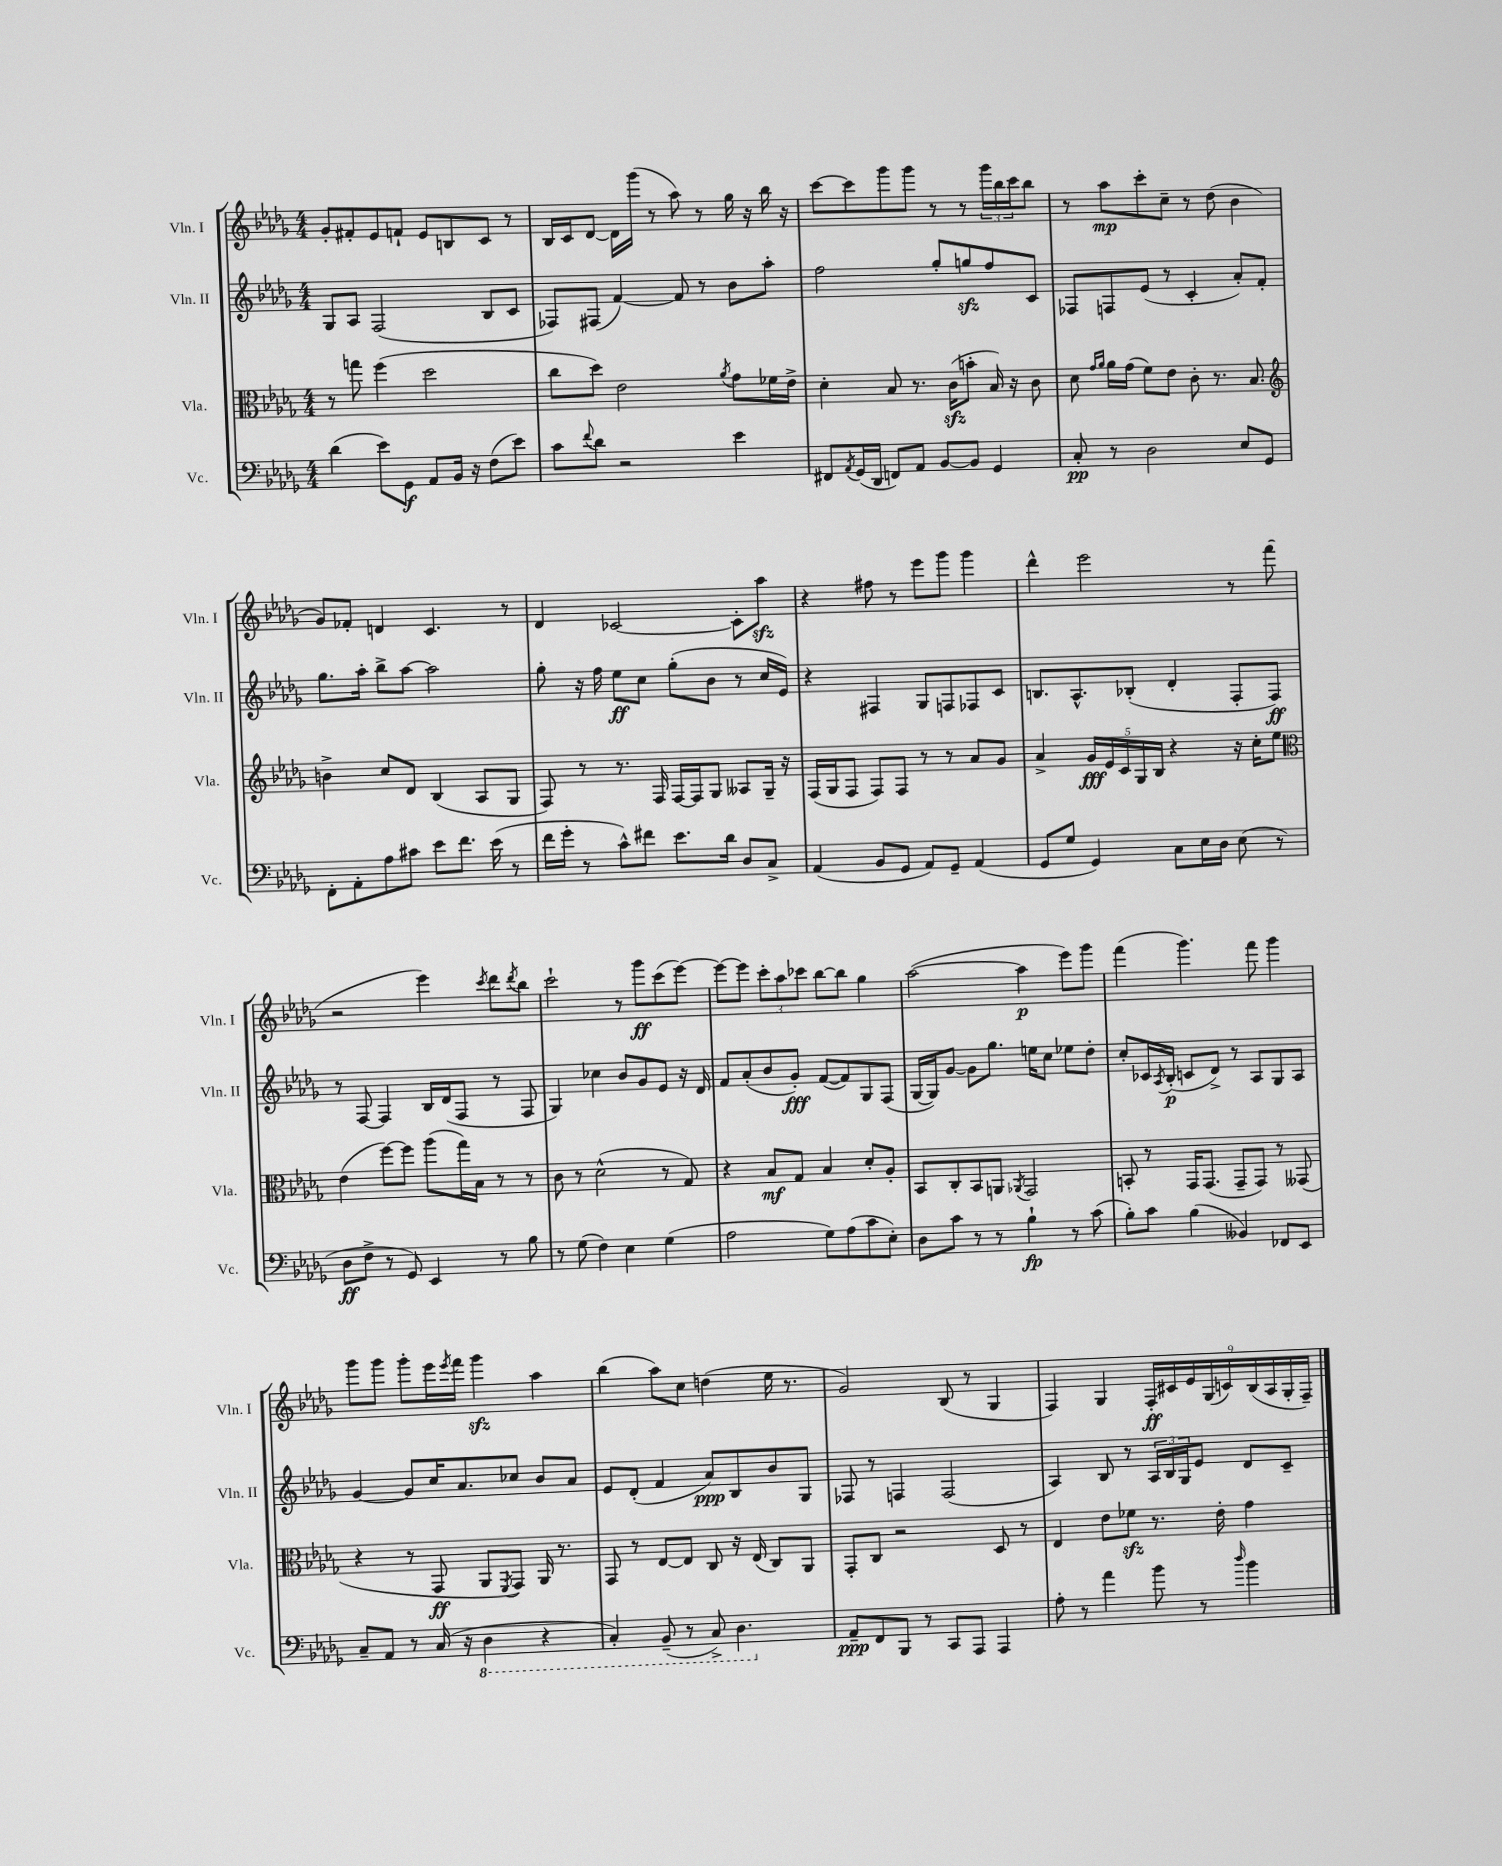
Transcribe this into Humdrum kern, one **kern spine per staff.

**kern	**kern	**kern	**kern
*staff4	*staff3	*staff2	*staff1
*clefF4	*clefC3	*clefG2	*clefG2
*k[b-e-a-d-g-]	*k[b-e-a-d-g-]	*k[b-e-a-d-g-]	*k[b-e-a-d-g-]
*M4/4	*M4/4	*M4/4	*M4/4
(4d-	8r	8G-	8g-'
.	8gg	8A-	8f#'
8e-)	(4ff	(2F	8e-
8GG-	.	.	8f`
8AA-	2dd-	.	8e-
16BB-	.	.	8B
16r	.	.	.
(8F	.	8B-	8c
8e-)	.	8c	8r
=	=	=	=
8c	8cc	8F-)	16B-
.	.	.	16c
8qqf	.	.	.
8d-	8dd-)	(8F#	[8d-
2r	2e-	[4f)	16d-]
.	.	.	(16ggg-
.	.	.	8r
.	.	8f]	8aa-)
.	.	8r	8r
.	8qa-	.	.
4e-	8g-	8b-	16gg-
.	.	.	16r
.	16f-	8aa-'	16bb-
.	16e-^	.	16r
=	=	=	=
8FF#	4d-'	2ff	[8ccc
8qAA-	.	.	.
(16GG-	.	.	8ccc]
16DD-	.	.	.
8FF)	8B-	.	8ggg-
8AA-	8.r	.	8ggg-
[8BB-	.	8gg-'	8r
.	(16c	.	.
8BB-]	8b'	8gg	8r
4GG-	16B-)	8ff	24ggg-
.	.	.	24bb-
.	16r	.	.
.	.	.	24ccc
.	8c	8c	8bb-
=	=	=	=
8C'	8d-	8F-	8r
.	16qqg-	.	.
.	16qqa-	.	.
8r	16a-	8F	8aa-
.	(16g-	.	.
2D-	8f)	(8e-	8ccc'
.	8e-	8r	8cc~
.	8c'	4c'	8r
.	8.r	.	(8dd-
8E-	.	8a-')	4b-
.	8.B-	.	.
8GG-	.	8f'	.
=	=	=	=
*	*clefG2	*	*
8FF'	4b^	8.gg-	8g-)
8AA-'	.	.	8f-'
.	.	16aa-'	.
8A-	8cc	8bb-^	4d
8c#	8d-	[8aa-	.
8e-	(4B-	2aa-]	4.c
8.f	.	.	.
.	8A-	.	.
(16e-	.	.	.
8r	8G-	.	8r
=	=	=	=
16f	8F)	8gg-'	4d-
16g-'	.	.	.
8r	8r	16r	.
.	.	16ff	.
8c^^)	8.r	8ee-	[2c-
8f#	.	8cc	.
.	16F	.	.
8.e-	[16F	(8gg-'	.
.	16F]	.	.
.	8G-	8b-	.
16d-	.	.	.
8D-	8A--	8r	8c-']
8C^	16G-~	16cc	8aa-
.	16r	16e-)	.
=	=	=	=
(4AA-	(16F	4r	4r
.	16G-	.	.
.	8F	.	.
8BB-	8F)	4F#	8ff#
8GG-	8F	.	8r
8AA-)	8r	8G-	8eee-
8GG-~	8r	8F	8ggg-
(4AA-	8a-	8F-	4ggg-
.	8g-	8c	.
=	=	=	=
8GG-	4a-^	8.B	4ddd-^^
8G-	.	.	.
.	.	8.A-^^	.
4GG-)	20g-	.	2eee-
.	20e-	.	.
.	20c	.	.
.	.	(8B-'	.
.	20G-	.	.
.	20B-	.	.
8C	4r	4d-'	.
16E-	.	.	.
16D-	.	.	.
(8E-	16r	8F'	8r
.	16cc'	.	.
8r	8ee-	8F)	(8fff
=	=	=	=
*	*clefC3	*	*
8D-	(4e-	8r	2r
8F^	.	[8F	.
8r	[8ff)	4F]	.
8GG-)	8ff]	.	.
4EE-	(8aa-	16B-	4eee-)
.	.	(16d-	.
.	16gg-)	8F	.
.	16B-	.	.
.	.	.	8qccc
8r	8r	8r	8ddd-
.	.	.	8qddd-
8B-	8r	8F	8bb-
=	=	=	=
8r	8c	4G-)	2ccc`
(8G-	8r	.	.
4F)	(2d-^^	4cc-	.
4E-	.	8b-	8r
.	.	8g-	8ggg-
(4G-	8r	8e-	(8ccc
.	8G-)	16r	[8eee-)
.	.	16d-	.
=	=	=	=
2A-	4r	8f	8eee-_
.	.	(8a-'	8eee-]
.	8B-	8b-	12ccc'
.	.	.	12aa-
.	8G-	8g-')	.
.	.	.	12ccc-
8G-)	4B-	([8f	[8bb-
(8A-	.	8f])	8bb-]
8c	8d-'	8G-	4gg-
8E-')	8A-'	(8F	.
=	=	=	=
8D-	8BB-	[16G-	([2aa-
.	.	16G-])	.
8c	8C'	[8g-	.
8r	8BB-	8g-]	.
8r	8AA	8.gg-	.
.	8qAA-	.	.
4B-`	2GG-	.	4aa-]
.	.	16ee	.
.	.	8cc	.
8r	.	8ee-	8eee-)
(8c	.	8dd-'	8ggg-
=	=	=	=
8B-')	8BB'	8cc'	(4fff
8c	8r	16c-	.
.	.	8qA-	.
.	.	(16B-'	.
(4B-	16GG-	8c	4.ggg-)
.	(8.GG-	.	.
.	.	8d-^)	.
4BB--)	8GG-~	8r	.
.	8GG-)	8A-	8fff
8FF-	8r	8G-	4ggg-
8EE-	(8GG--	8A-	.
=	=	=	=
8C~	4r	[4g-	8ggg-
8AA-	.	.	8ggg-
8r	8r	8g-]	8ggg-'
(16C	8GG-	16cc	16eee-
.	.	.	8qeee-
16r	.	8.a-	16fff
4DD-	8AA-	.	4ggg-
.	8qFF	.	.
.	8GG-)	8cc-	.
4r	16AA-	8b-	4aa-
.	8.r	.	.
.	.	8a-	.
=	=	=	=
4CC')	8GG-	8e-	(4bb-
.	8r	(8d-'	.
(8BBB-~	[8E-	4f	8aa-)
8r	8E-]	.	8cc
8CC^)	8C	8a-)	(4dd
4.DD-	16r	8B-	.
.	(16E-	.	.
.	8C)	8b-	16ee-
.	.	.	8.r
.	8AA-	8G-	.
=	=	=	=
8AA-~	8GG-'	8F-	2g-)
8FF	8C	8r	.
8BBB-	2r	4F	.
8r	.	.	.
8CC	.	(2F	(8B-
8AAA-	.	.	8r
4AAA-	8D-	.	4G-
.	8r	.	.
=	=	=	=
8A-'	4E-	4A-)	4F)
8r	.	.	.
4a-	8e-	8B-	4G-
.	8f-	8r	.
8b-	8.r	24A-	18F'
.	.	24B-	.
.	.	.	18c#
.	.	24G-	.
.	.	.	18e-
8r	.	8e-	.
.	.	.	(18G-
.	16e-'	.	.
.	.	.	18c)
16qqdd-	.	.	.
4b-	4g-	8d-	.
.	.	.	(18B-
.	.	.	18A-
.	.	8c~	.
.	.	.	18G-'
.	.	.	18F~)
==	==	==	==
*-	*-	*-	*-
